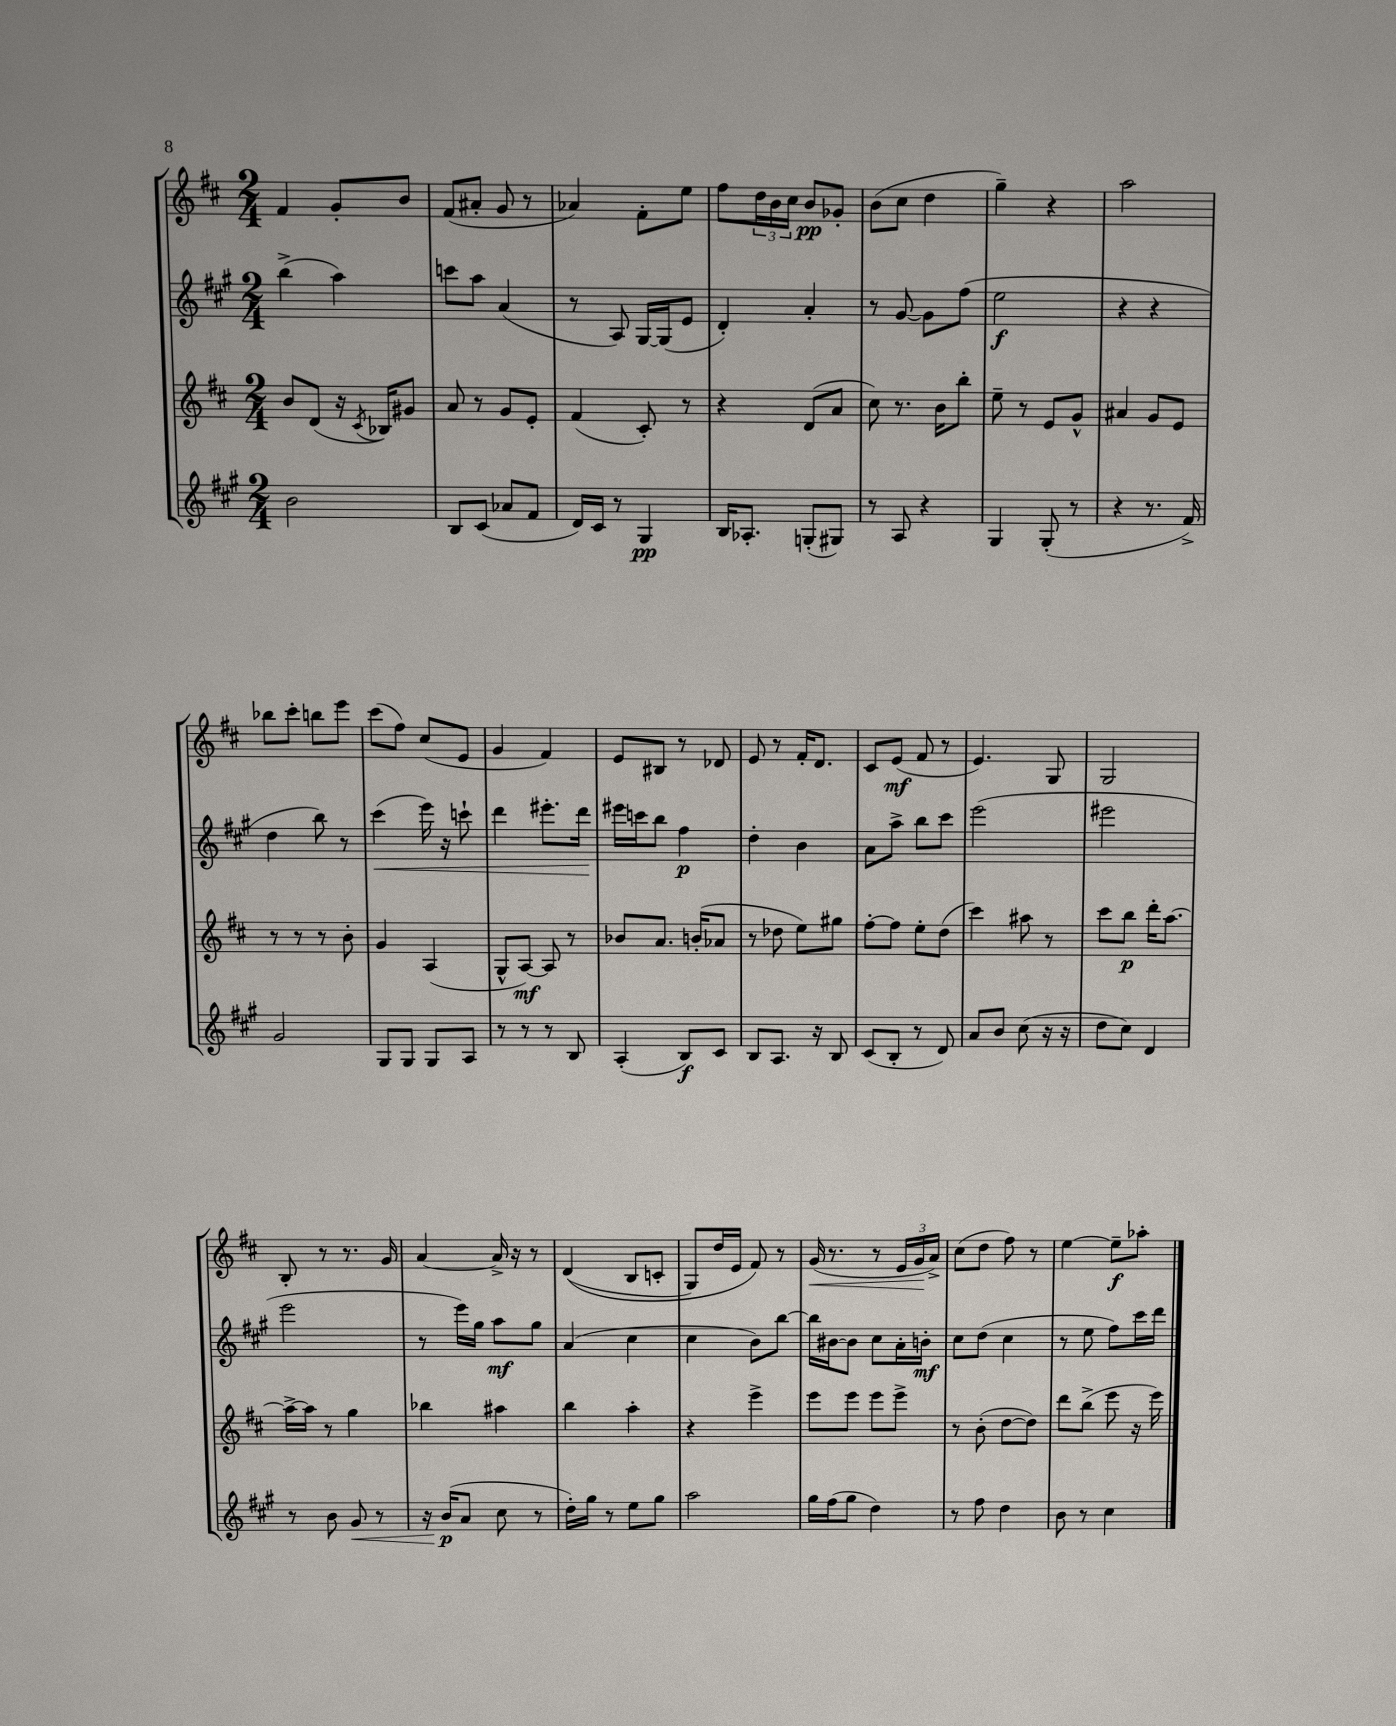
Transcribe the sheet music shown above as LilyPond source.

<<
\new StaffGroup <<
\new Staff = "s0" {
    \clef treble \key d \major \numericTimeSignature \time 2/4
    fis'4 g'8-. b'8 |
    fis'8( ais'8-. g'8 r8 |
    aes'4) fis'8-. e''8 |
    fis''8 \tuplet 3/2 { d''16 b'16 cis''16 } b'8\pp ges'8-. |
    b'8( cis''8 d''4 |
    g''4--) r4 |
    a''2 |
    bes''8 cis'''8-. b''8 e'''8 |
    cis'''8( fis''8) cis''8( e'8 |
    g'4 fis'4) |
    e'8 bis8 r8 des'8 |
    e'8 r8 fis'16-. d'8. |
    cis'8 e'8\mf( fis'8 r8 |
    e'4.) g8 |
    g2 |
    b8-. r8 r8. g'16 |
    a'4~ a'16-> r16 r8 |
    d'4(\( b8 c'8-. |
    g8) d''16 e'16 fis'8\) r8 |
    g'16\<( r8. r8 \tuplet 3/2 { e'16 g'16\! a'16->) } |
    cis''8( d''8 fis''8) r8 |
    e''4~ e''8--\f aes''8-. \bar "|." |
}
\new Staff = "s1" {
    \clef treble \key a \major \numericTimeSignature \time 2/4
    b''4->( a''4) |
    c'''8 a''8 a'4( |
    r8 a8) gis16~ gis16( e'8 |
    d'4-.) a'4-. |
    r8 gis'8~ gis'8 fis''8( |
    e''2\f |
    r4 r4 |
    d''4 b''8) r8 |
    cis'''4\<( e'''16) r16 c'''8-! |
    d'''4 eis'''8.-. d'''16\! |
    eis'''16 c'''16 b''8 fis''4\p |
    d''4-. b'4 |
    a'8 a''8-> b''8 cis'''8 |
    e'''2( |
    eis'''2 |
    e'''2 |
    r8 e'''16) gis''16 a''8\mf gis''8 |
    a'4( cis''4 |
    cis''4 b'8) b''8~ |
    b''16 bis'16~ bis'8 cis''8 a'16-. b'16-.\mf |
    cis''8 d''8( cis''4 |
    r8 e''8 fis''8) cis'''16 d'''16 \bar "|." |
}
\new Staff = "s2" {
    \clef treble \key d \major \numericTimeSignature \time 2/4
    b'8 d'8( r16 \acciaccatura { cis'8 } bes16) gis'8 |
    a'8 r8 g'8 e'8-. |
    fis'4( cis'8-.) r8 |
    r4 d'8( a'8 |
    cis''8) r8. b'16 b''8-. |
    e''8-- r8 e'8 g'8-^ |
    ais'4 g'8 e'8 |
    r8 r8 r8 b'8-. |
    g'4 a4( |
    g8-^ a8~\mf) a8 r8 |
    bes'8 a'8. b'16-.( aes'8 |
    r8 des''8 e''8) gis''8 |
    fis''8~-. fis''8 e''8-. d''8( |
    cis'''4) ais''8 r8 |
    cis'''8 b''8\p d'''16-. a''8.~ |
    a''16~-> a''16 r8 g''4 |
    bes''4 ais''4 |
    b''4 a''4-. |
    r4 e'''4-> |
    e'''8 e'''8 e'''8 e'''8-> |
    r8 b'8-.( d''8~ d''8) |
    d'''8 b''8->( e'''8 r16 e'''16) \bar "|." |
}
\new Staff = "s3" {
    \clef treble \key a \major \numericTimeSignature \time 2/4
    b'2 |
    b8 cis'8( aes'8 fis'8 |
    d'16) cis'16 r8 gis4\pp |
    b16 aes8.-. g8-.( gis8) |
    r8 a8 r4 |
    gis4 gis8-.( r8 |
    r4 r8. fis'16->) |
    gis'2 |
    gis8 gis8 gis8 a8 |
    r8 r8 r8 b8 |
    a4-.( b8\f) cis'8 |
    b8 a8. r16 b8 |
    cis'8( b8-. r8 d'8) |
    a'8 b'8 cis''8( r16 r16 |
    d''8 cis''8) d'4 |
    r8 b'8 gis'8\< r8 |
    r16 b'16\p\!( a'8 cis''8 r8 |
    d''16-.) gis''16 r8 e''8 gis''8 |
    a''2 |
    gis''16 fis''16( gis''8 d''4) |
    r8 fis''8 d''4 |
    b'8 r8 cis''4 \bar "|." |
}
>>
>>
\layout { \context { \Score \remove "Bar_number_engraver" } }
